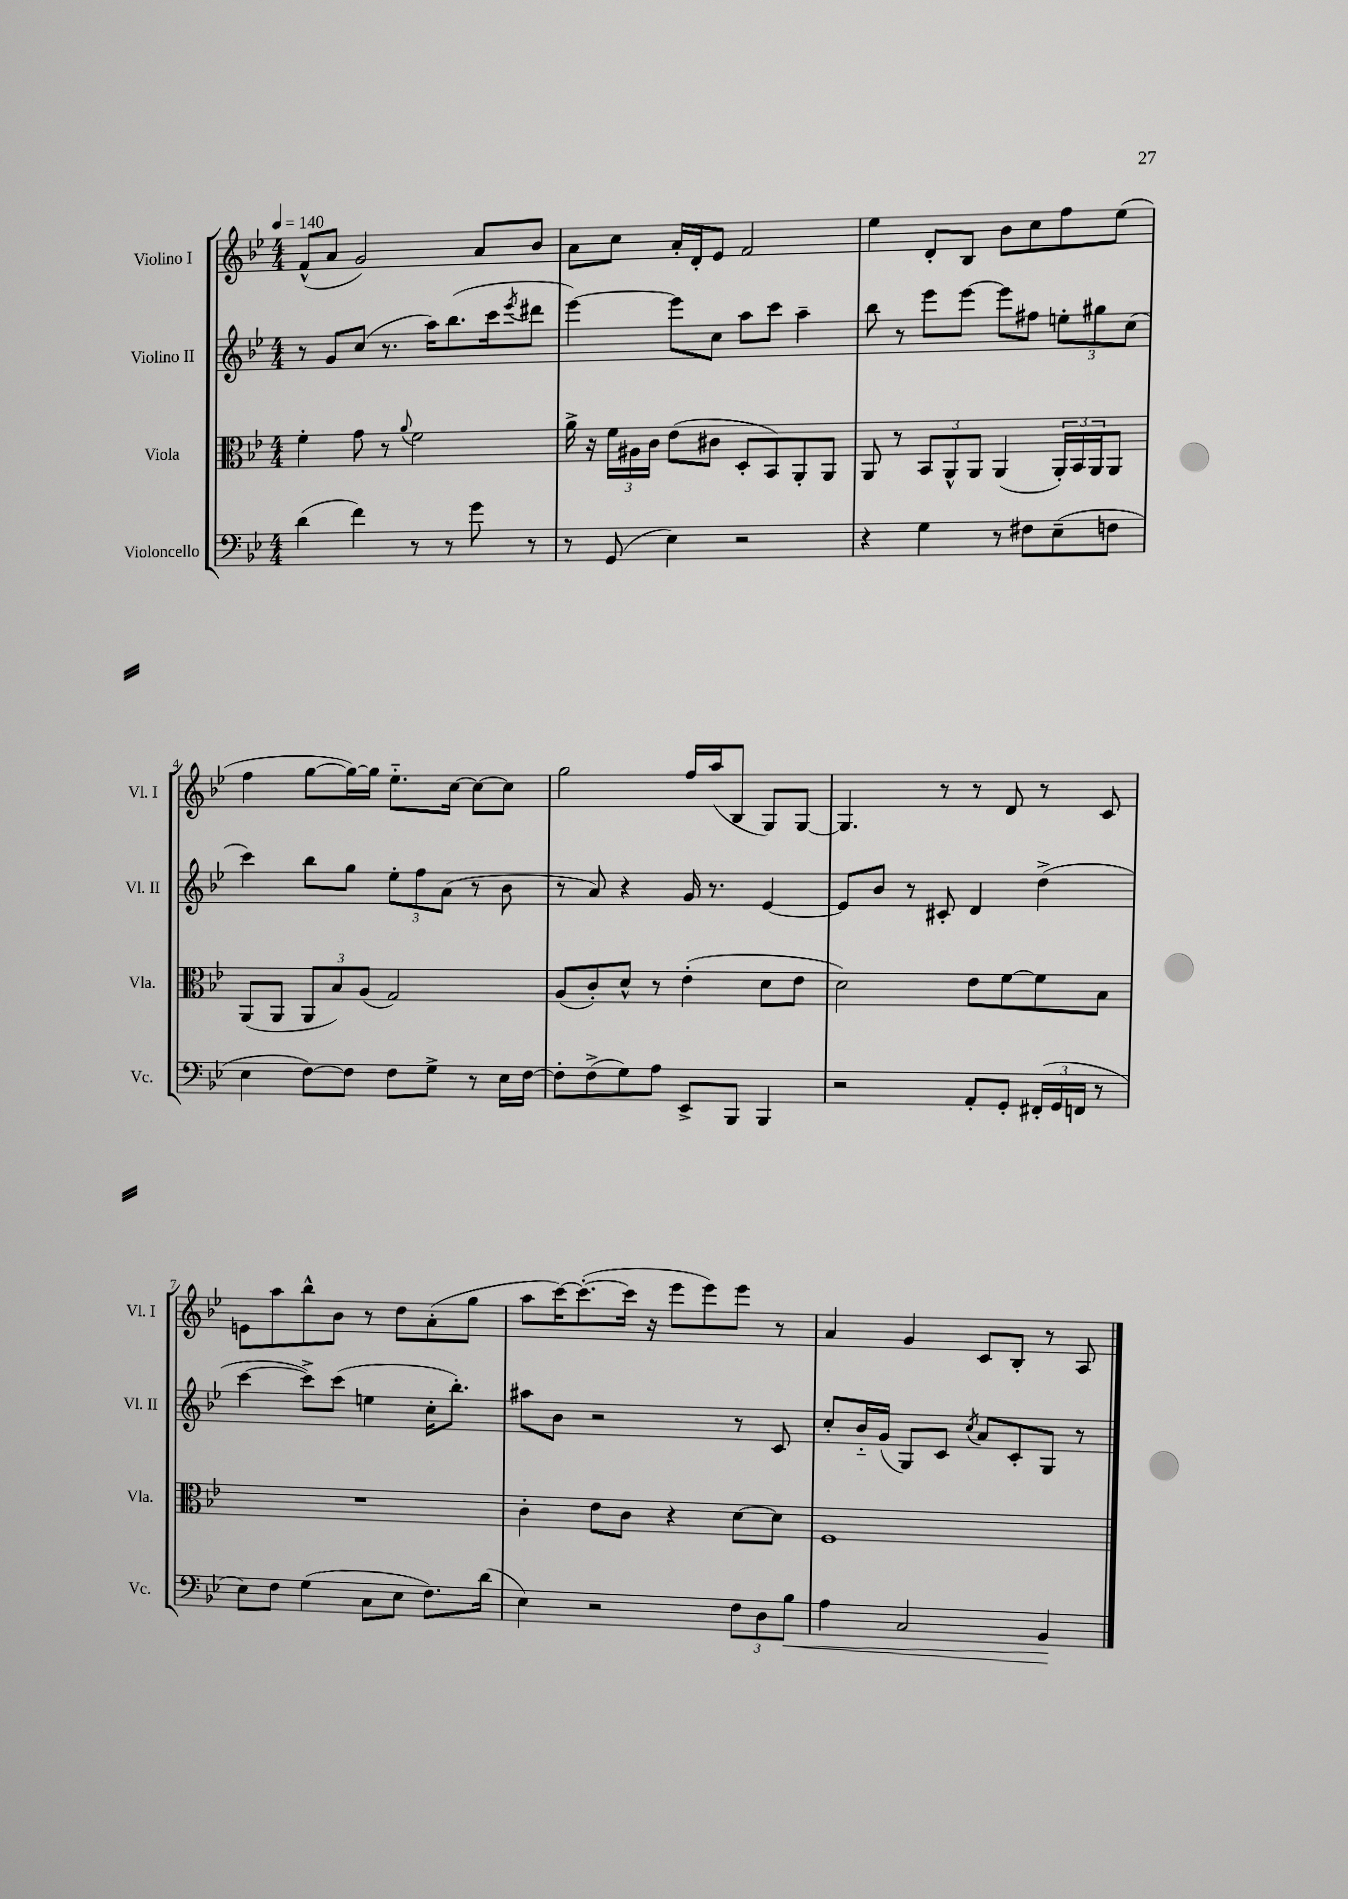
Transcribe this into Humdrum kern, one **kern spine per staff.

**kern	**kern	**kern	**kern
*staff4	*staff3	*staff2	*staff1
*clefF4	*clefC3	*clefG2	*clefG2
*k[b-e-]	*k[b-e-]	*k[b-e-]	*k[b-e-]
*M4/4	*M4/4	*M4/4	*M4/4
*MM140	*MM140	*MM140	*MM140
(4d	4f'	8r	(8f^^
.	.	8g	8a
4f)	8g	(8cc	2g)
.	8r	8.r	.
.	8qqa	.	.
8r	2f	.	.
.	.	16aa)	.
8r	.	(8.bb-	.
8g	.	.	8a
.	.	16ccc	.
.	.	8qeee-	.
8r	.	8ddd#	8b-
=	=	=	=
8r	16a^	[4eee-)	8a
.	16r	.	.
(8GG	24f	.	8cc
.	24A#	.	.
.	24c	.	.
4E-)	(8e-	8eee-]	16a'
.	.	.	16d'
.	8c#	8cc	8e-
2r	8D'	8aa	2f
.	8BB-)	8ccc	.
.	8AA'	4aa~	.
.	8AA	.	.
=	=	=	=
4r	8AA	8bb-	4ee-
.	8r	8r	.
4G	12BB-	8eee-	8d'
.	12AA^^	.	.
.	.	[8eee-	8B-
.	12AA	.	.
8r	(4AA	8eee-]	8b-
8F#	.	8ff#	8cc
(8E-~	24AA')	12ee'	8ff
.	24BB-	.	.
.	24AA	12gg#	.
8F	8AA	.	(8ee-
.	.	(12cc	.
=	=	=	=
4E-	(8AA	4ccc)	4ff
.	8AA	.	.
[8F)	12AA	8bb-	[8gg
.	12B-)	.	.
8F]	.	8gg	16gg_)
.	(12A	.	.
.	.	.	16gg]
8F	2G)	12ee-'	8.ee-'~
.	.	12ff	.
8G^	.	.	.
.	.	(12a	.
.	.	.	[16cc
8r	.	8r	8cc_
16E-	.	8b-	8cc]
[16F	.	.	.
=	=	=	=
8F']	(8A	8r	2gg
(8F^	8c')	8a)	.
8G)	8d^^	4r	.
8A	8r	.	.
8EE-^	(4e-'	16g	16ff
.	.	8.r	(16aa
8BBB-	.	.	8B-
4BBB-	8d	[4e-	8G)
.	8e-	.	[8G
=	=	=	=
2r	2d)	8e-]	4.G]
.	.	8b-	.
.	.	8r	.
.	.	8c#'	8r
8AA'	8e-	4d	8r
8GG'	[8f	.	8d
(24FF#'	8f]	(4dd^	8r
24GG	.	.	.
24FF	.	.	.
8r	8B-	.	8c
=	=	=	=
8E-)	1r	[4ccc	8e
8F	.	.	8aa
(4G	.	8ccc^])	8bb-^^
.	.	(8ccc	8b-
8C	.	4ee	8r
8E-	.	.	8dd
8.F)	.	16cc'	(8a'
.	.	8.bb-')	.
.	.	.	8gg
(16d	.	.	.
=	=	=	=
4E-)	4c'	8aa#	8aa
.	.	8b-	[16ccc)
.	.	.	(8.ccc'_
2r	8e-	2r	.
.	8c	.	16ccc]
.	.	.	16r
.	4r	.	8eee-
.	.	.	8eee-)
12F	[8d	8r	8eee-
12D	.	.	.
.	8d]	8c	8r
12B-	.	.	.
=	=	=	=
4A	1F	8cc'	4a
.	.	16b-'~	.
.	.	(16g	.
2C	.	8G)	4g
.	.	8c	.
.	.	8qcc	.
.	.	8a	8c
.	.	8c'	8B-'
4BB-	.	8G	8r
.	.	8r	8A
==	==	==	==
*-	*-	*-	*-
